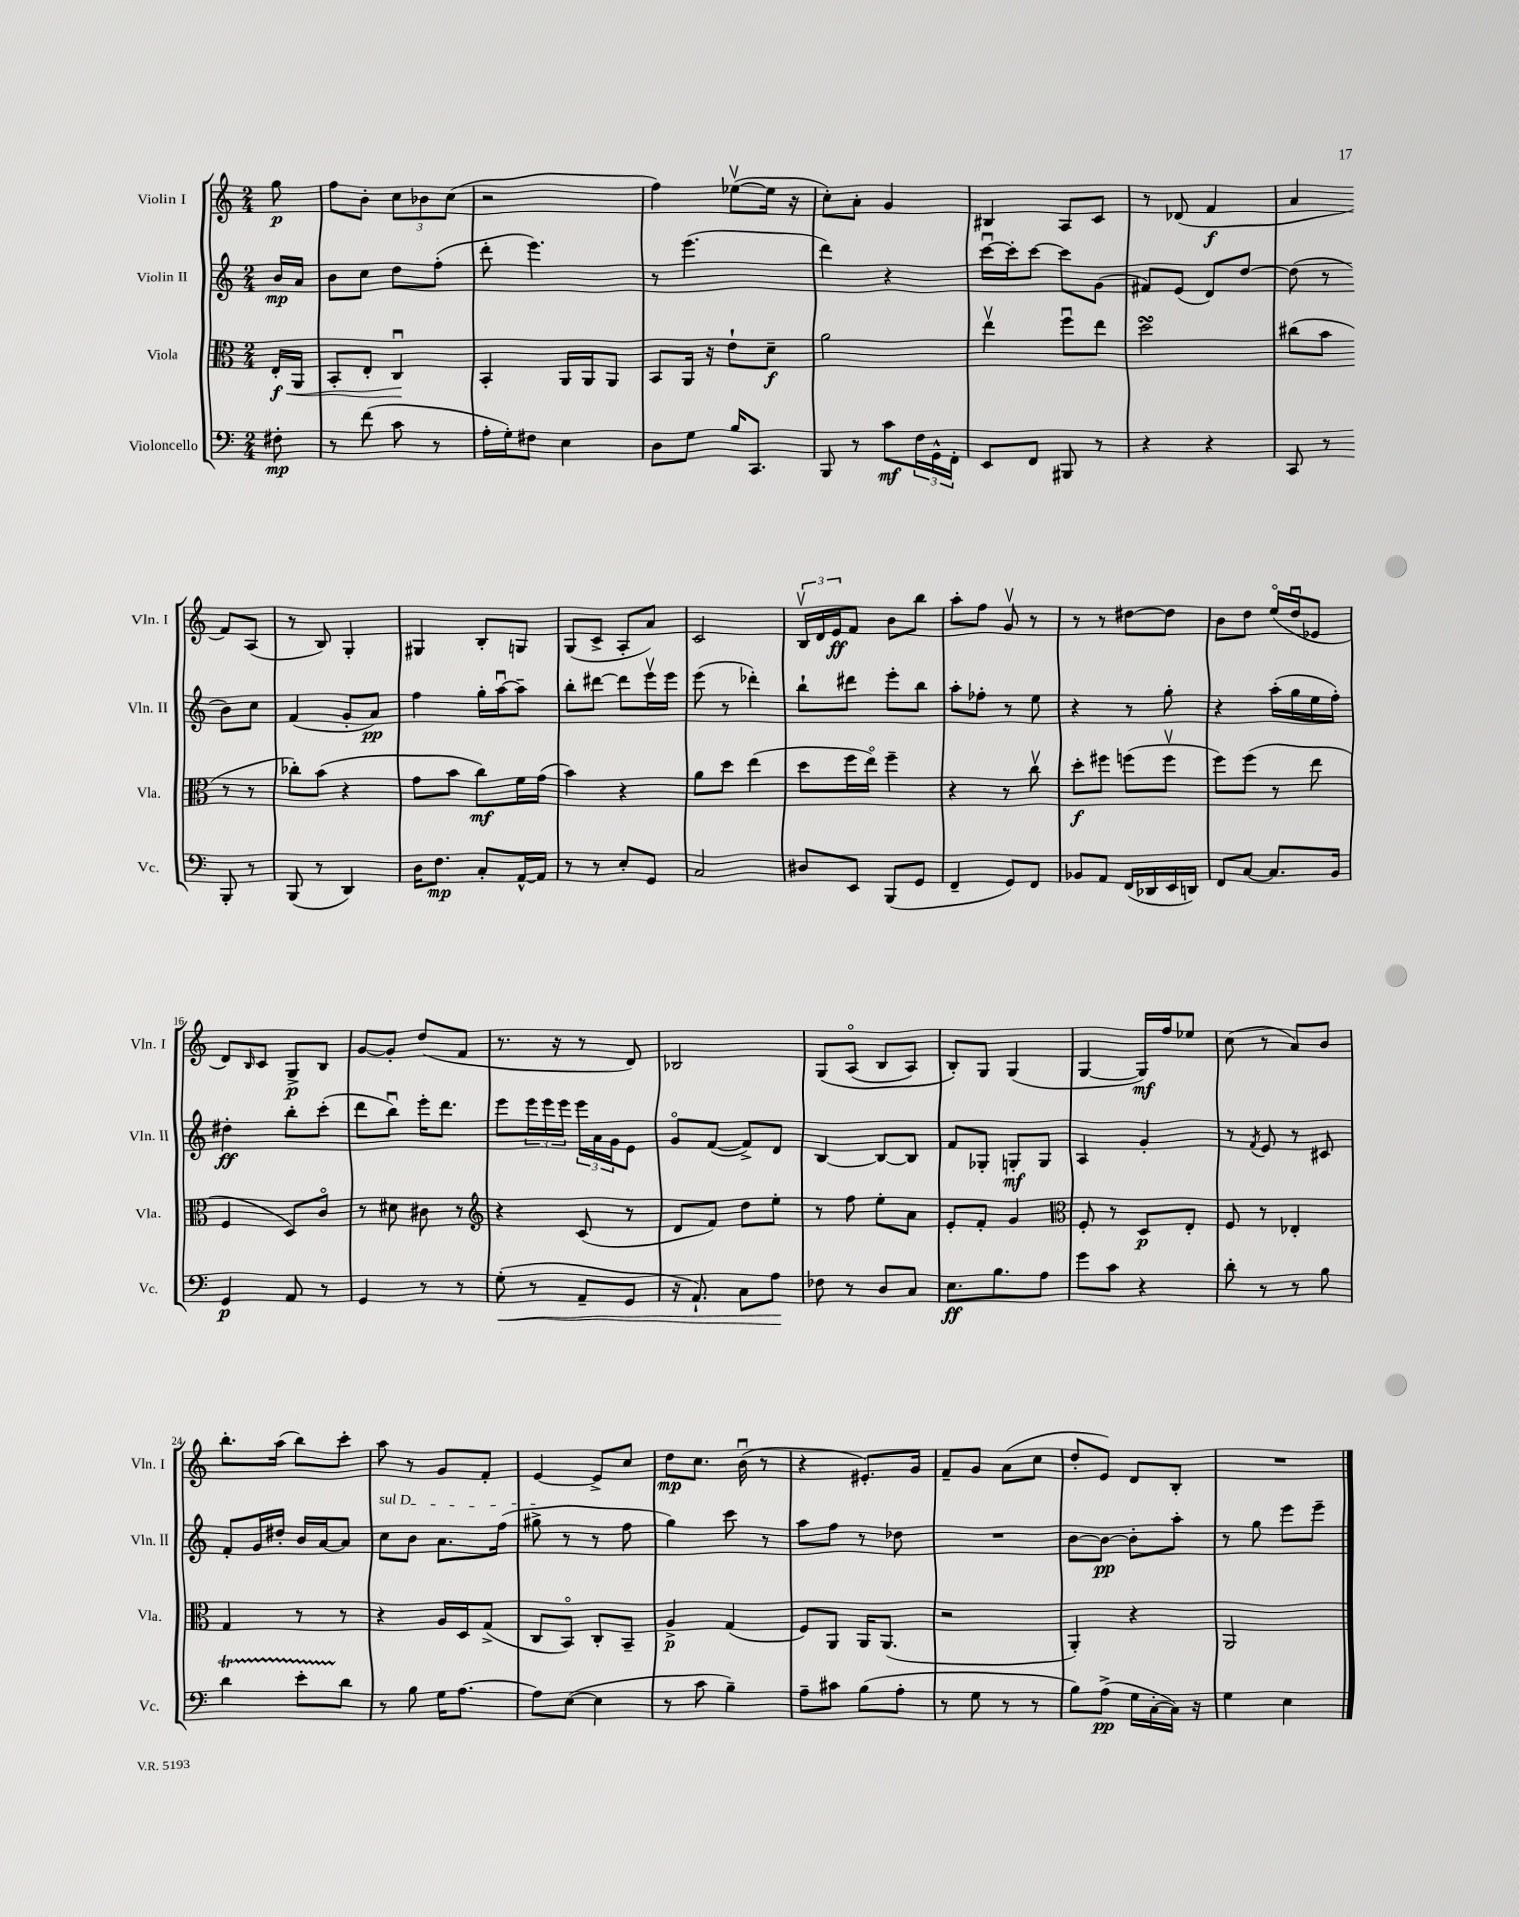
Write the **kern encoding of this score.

**kern	**kern	**kern	**kern
*staff4	*staff3	*staff2	*staff1
*clefF4	*clefC3	*clefG2	*clefG2
*k[]	*k[]	*k[]	*k[]
*M2/4	*M2/4	*M2/4	*M2/4
8F#'\	16E'/LL	16b/LL	8gg\
.	16AA/JJ	16a/JJ	.
=	=	=	=
8r	8BB'/L	8b\L	8ff\L
(8f\	8E'/J	8cc\J	8b'\J
8c\	4Cu/	8dd\L	12cc\L
.	.	.	12b-\
8r	.	(8ff'\J	.
.	.	.	(12cc\J
=	=	=	=
16A'\LL	4BB'/	8ddd'\	2r
16G'\J)	.	.	.
8F#\J	.	4.eee\)	.
4E\	16AA/LL	.	.
.	16AA/J	.	.
.	8AA/J	.	.
=	=	=	=
8D\L	8BB/L	8r	4ff\)
8G\J	16AA/Jk	(4.eee\	.
.	16r	.	.
16B/LK	8e`\L	.	([8ee-v\L
8.CC/J	.	.	.
.	8d~\J	.	16ee-\]Jk
.	.	.	16r
=	=	=	=
8BBB/	2a\	4ddd\)	8cc'\L)
8r	.	.	8a'\J
8c\L	.	4r	4g/
24F\L	.	.	.
24GG^^\	.	.	.
24FF'\JJ	.	.	.
=	=	=	=
8EE/L	4eev\	[16cccu\LL	4B#/
.	.	16ccc'\]J	.
8FF/J	.	[8ccc\J	.
8BBB#/	8ffu\L	8ccc\]L	8A/L
8r	8ee\J	(8g\J	8c/J
=	=	=	=
4r	2dd\	8f#/L)	8r
.	.	(8e/J	(8d-/
4r	.	8d/L)	4f/
.	.	[8dd/J	.
=	=	=	=
8CC/	(8cc#\L	(8dd\]	4a/
8r	8b\J	8r	.
8BBB'/	8r	8b\L)	8f/L)
8r	8r	8cc\J	(8A/J
=	=	=	=
(8BBB/	8cc-'\L)	(4f/	8r
8r	(8b\J	.	8B/)
4DD/)	4r	8g'/L	4G'/
.	.	8a/J)	.
=	=	=	=
16D\LK	8g\L	4ff\	4G#/
8.F\J	.	.	.
.	8b\J	.	.
8C'/L	8cc\L)	16gg'\LL	8B'/L
.	.	[16aau\J	.
[16AA^^/L	16f\L	8aa~\]J	8G/J
16AA/]JJ	(16g\JJ	.	.
=	=	=	=
8r	4b\)	8bb'\L	(8G/L
8r	.	[8ddd#\J	8c^/J
8E'/L	4r	8ddd#\]L	8A'/L
8GG/J	.	16eeev\L	8a/J)
.	.	16eee\JJ	.
=	=	=	=
2C/	8a\L	(8eee\	2c/
.	8dd\J	8r	.
.	(4ee\	4ddd-'\)	.
=	=	=	=
8D#/L	8dd\L	8bb`\L	24Bv/LL
.	.	.	24d/
.	.	.	24e/J
8EE/J	16ff\L	8ddd#\J	8f/J
.	16eeo\JJ)	.	.
(8BBB/L	4ff~\	8eee'\L	8b\L
8GG/J	.	8bb\J	8bb\J
=	=	=	=
4FF~/	4r	8aa'\L	8aa'\L
.	.	8ff-'\J	8ff\J
8GG/L)	8r	8r	8gv/
8FF/J	8ccv\	8ee\	8r
=	=	=	=
8BB-/L	8dd'\L	4r	8r
8AA/J	8ff#\J	.	8r
(16FF/LL	(8ff\L	8r	[8dd#\L
16DD-/	.	.	.
16EE/	8ffv\J	8gg'\	8dd#\]J
16DD/JJ)	.	.	.
=	=	=	=
8FF/L	8ff\L)	4r	8b\L
[8C/J	(8ff\J	.	8dd\J
8.C/]L	8r	(16aa'\LL	(16eeo/LL
.	.	16gg\	16ddu/J
.	8ee\	16ee\	8e-/J
16BB/Jk	.	16ff'\JJ)	.
=	=	=	=
4GG/	4F/	4dd#'\	8d/L)
.	.	.	16qqB/
.	.	.	8c/J
8AA/	8D/L)	8bb'\L	8G^/L
8r	8co/J	(8ccc'\J	8B/J
=	=	=	=
4GG/	8r	8ddd\L	[8g/L
.	8d#\	8bbu\J)	8g'/]J
8r	8c#\	16eee'\LK	(8dd/L
.	.	8.ddd\J	.
8r	8r	.	8f/J
=	=	=	=
*	*clefG2	*	*
(8G'\	4r	8eee\L	8.r
8r	.	24eee\L	.
.	.	24eee\	.
.	.	.	16r
.	.	24eee\JJ	.
8AA~/L	(8c/	24eee\LL	8r
.	.	24a\	.
.	.	24g\J	.
8GG/J	8r	8e\J	8d/)
=	=	=	=
16r	8d/L	8go/L	2B-/
8.AA`/)	.	.	.
.	8f/J)	([8f/J	.
8C\L	8dd\L	8f^/]L)	.
8A\J	8ee'\J	8d/J	.
=	=	=	=
8F-\	8r	[4B/	&(8G/L
8r	8ff\	.	(8Ao/J
8D/L	8ee'\L	8B/_L	8B/L
8C/J	8a\J	8B/]J	8A/J)
=	=	=	=
8.E\L	8e'/L	8f/L	8B'/L&)
.	8f'/J	8G-'/J	8G/J
8.B\	.	.	.
.	4g/	8G'/L	(4G/
8A\J	.	8G/J	.
=	=	=	=
*	*clefC3	*	*
8g\L	8F'/	4A/	[4G/
8c\J	8r	.	.
4r	8D/L	4g'/	16G/]LL)
.	.	.	16ff/J
.	8E'/J	.	8ee-/J
=	=	=	=
8d'\	8F/	8r	(8cc\
.	.	8qf/	.
8r	8r	8e/	8r
8r	4E-'/	8r	8a/L)
8B\	.	8c#/	8b/J
=	=	=	=
4d\	4G/	8f'/L	8.bb'\L
.	.	16g/L	.
.	.	16dd#'/JJ	(16aa\Jk
8e'\L	8r	16b/LL	8bb\L)
.	.	[16a/J	.
8d\J	8r	8a/]J	8ccc'\J
=	=	=	=
8r	4r	8cc\L	8aa\
8B\	.	8b\J	8r
16G\LK	16A/LL	8.a\L	8g/L
[8.A\J	16D/J	.	.
.	(8G^/J	.	8f'/J
.	.	(16ff\Jk	.
=	=	=	=
8A\]L	8C/L	8gg#^\	[4e/
([8E\J	8BBo/J)	8r	.
4E\]	8C'/L	8r	8e^/]L
.	8BB~/J	8ff\	8cc/J
=	=	=	=
8r	4A^/	4gg\)	8dd\L
8c\	.	.	8.cc\J
4B~\)	(4G/	8ccc\	.
.	.	.	(16bu\
.	.	8r	8r
=	=	=	=
8A~\L	8F/L)	8aa\L	4r
8c#\J	8AA/J	8ff\J	.
(8B\L	16AA/LK	8r	8.e#'/L)
.	(8.AA/J	.	.
8A'\J	.	8dd-\	.
.	.	.	16g/Jk
=	=	=	=
8r	2r	2r	8f~/L
8G\	.	.	8g/J
8r	.	.	(8a\L
8r	.	.	8cc\J
=	=	=	=
8B\L)	4AA'/)	[8b\L	8dd'/L
(8A^\J	.	8b\_J	8e/J)
16G\LL	4r	8b'\]L	8d/L
[16C'\	.	.	.
16C\]JJ)	.	8aa'\J	8B'/J
16r	.	.	.
=	=	=	=
4G\	2AA/	8r	2r
.	.	8gg\	.
4E\	.	8eee\L	.
.	.	8eee~\J	.
==	==	==	==
*-	*-	*-	*-
